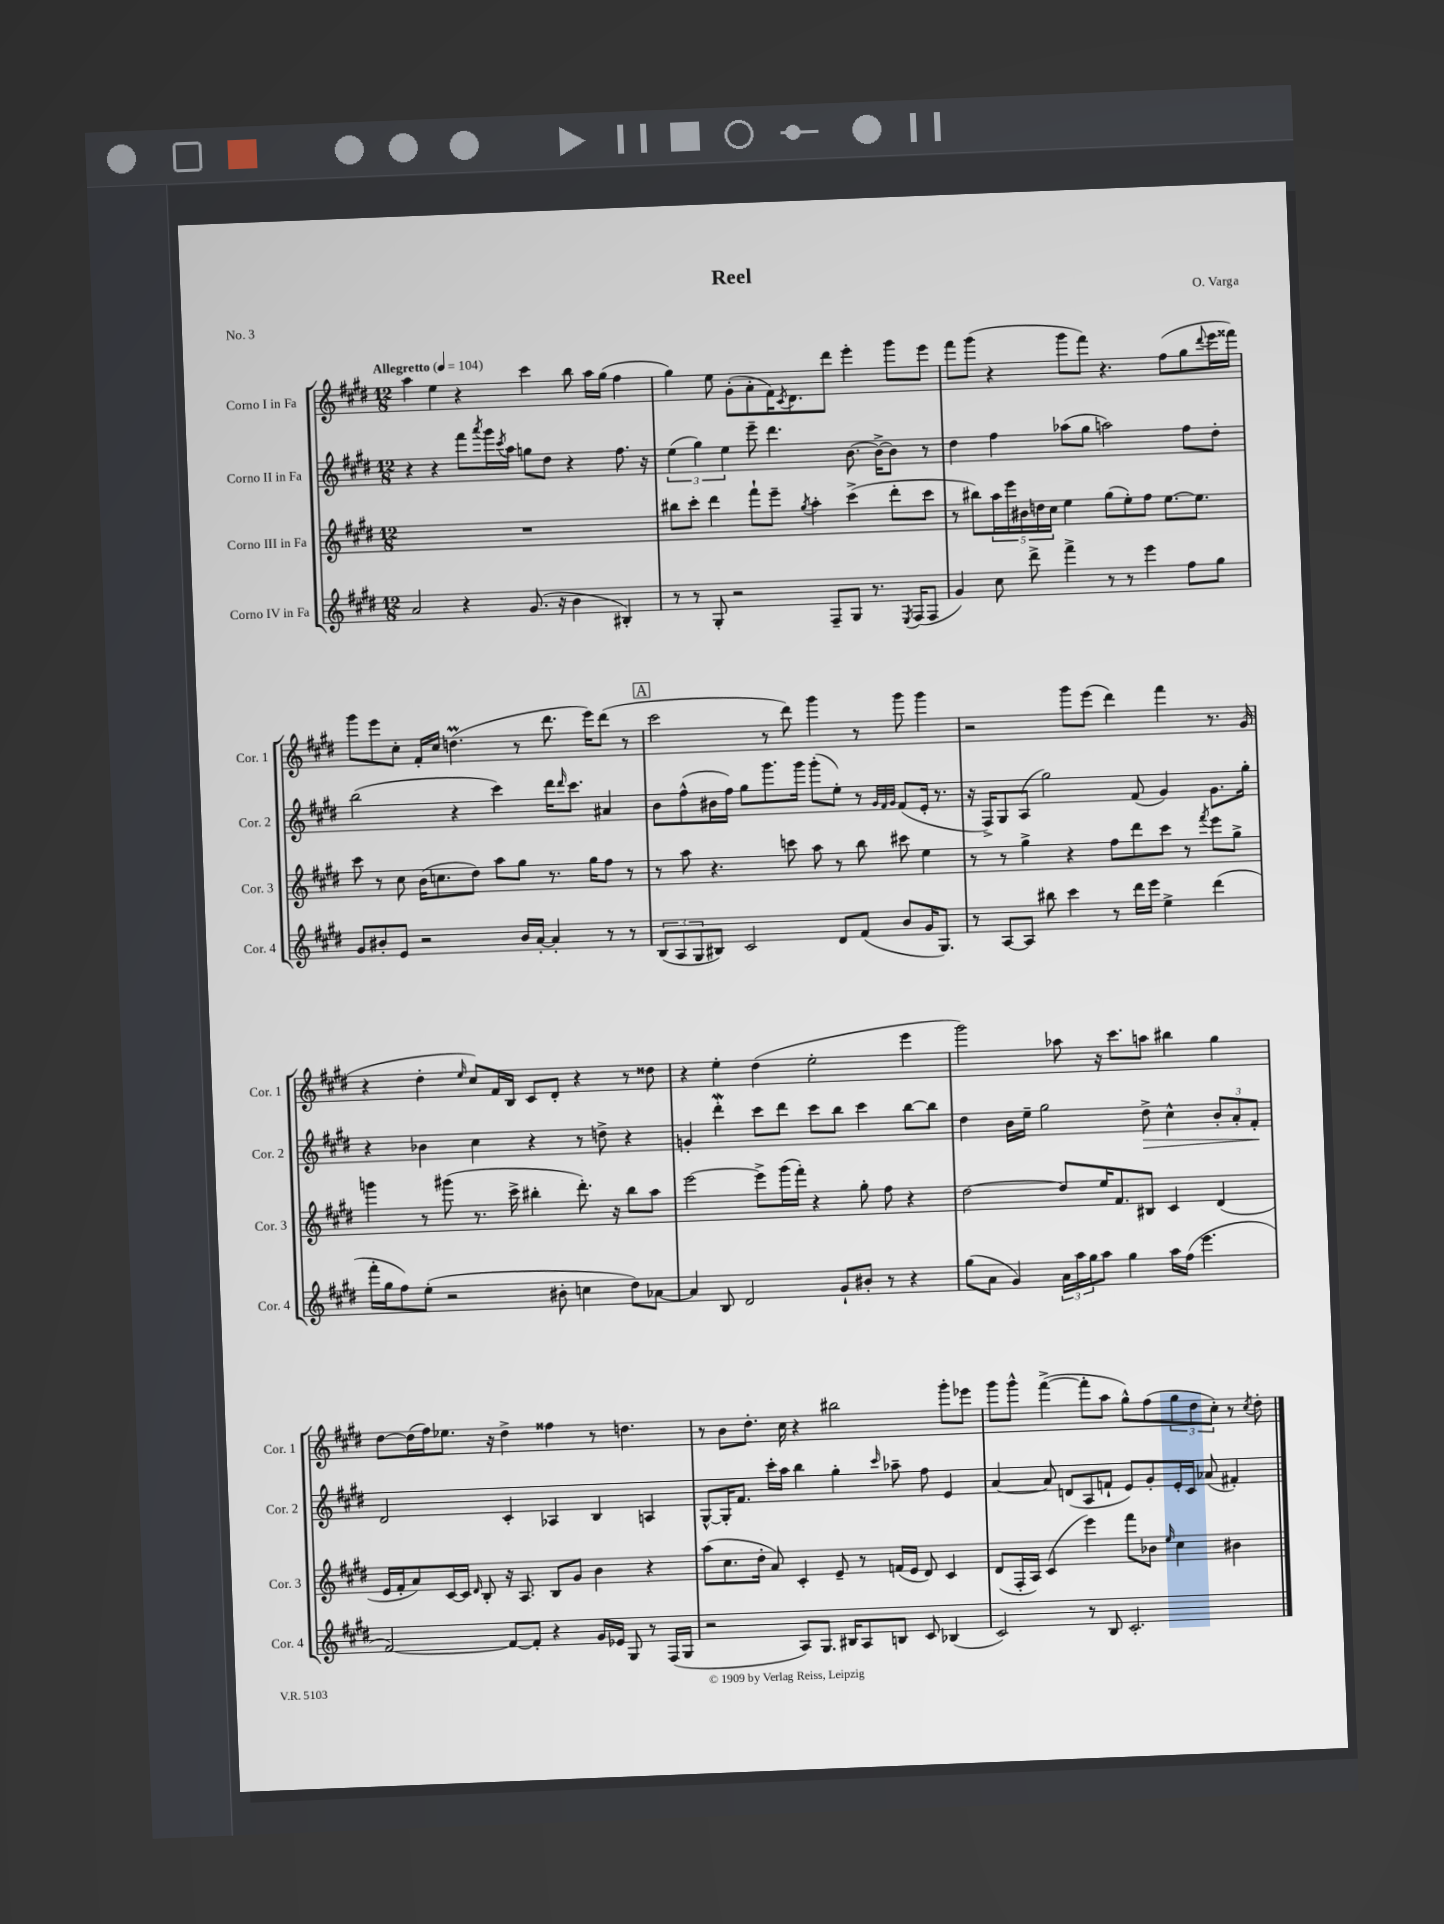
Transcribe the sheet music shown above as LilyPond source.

\header { title = "Reel" composer = "O. Varga" piece = "No. 3" }
<<
\new StaffGroup <<
\new Staff = "s0" \with { instrumentName = "Corno I in Fa" shortInstrumentName = "Cor. 1" } {
    \clef treble \key e \major \numericTimeSignature \time 12/8 \tempo "Allegretto" 4 = 104
    a''4 e''4 r4 cis'''4 b''8 a''16 gis''16( fis''4 |
    gis''4) e''8 gis'8-.( a'8-. fis'16) \acciaccatura { cis'8 } dis'8. dis'''8 e'''4-. gis'''8 e'''8 |
    fis'''8 gis'''8( r4 gis'''8 fis'''8) r4. fis''8( gis''8 \appoggiatura { dis'''8 } e'''16 fisis'''16) |
    gis'''8 e'''8 cis''8-. fis'16-. cis''16 d''4.\prall( r8 dis'''8. e'''16) dis'''8( r8 |
    \mark \markup { \box "A" } cis'''2 r8 dis'''8) gis'''4 r8 gis'''8 gis'''4 |
    r2 gis'''8 e'''8( dis'''4) fis'''4 r8. gis'16( |
    r4 dis''4-. \grace { e''16 } cis''8) fis'16 b16 cis'8 dis'8-. r4 r8 disis''8 |
    r4 e''4-. dis''4( e''2-. e'''4 |
    gis'''2) aes''8 r16 cis'''8. a''8 bis''4 gis''4 |
    dis''8~ dis''16( fis''16) ees''8. r16 dis''4-> fisis''4 r8 d''4. |
    r8 b'8 dis''8.-. cis''16 r4 bis''2 gis'''8-. ees'''8 |
    gis'''8 gis'''8-^ fis'''4~->( fis'''8-. a''8 gis''8-^) fis''8( \tuplet 3/2 { gis''8 dis''8 cis''8-.) } r8 \acciaccatura { cis''8 } dis''8-. \bar "|." |
}
\new Staff = "s1" \with { instrumentName = "Corno II in Fa" shortInstrumentName = "Cor. 2" } {
    \clef treble \key e \major \numericTimeSignature \time 12/8
    r4 r4 fis'''8 \acciaccatura { a'''8 } gis'''16 \acciaccatura { cis'''8 } a''16 g''8 dis''8 r4 fis''8. r16 |
    \tuplet 3/2 { e''4( gis''4) e''4 } e'''8-- dis'''4. b'8.~ b'16~-> b'8 r8 |
    dis''4 fis''4 aes''8( gis''8 a''2) fis''8 dis''8-. |
    b''2( r4 cis'''4) dis'''16 \grace { dis'''16 } cis'''8. ais'4 |
    \mark \markup { \box "A" } b'8 fis''8-^( bis'16 fis''16) gis''8 gis'''8. gis'''16 gis'''8-.( e''8-.) r8 \grace { gis'32 fis'32 gis'32 } fis'8( e'16-. r8. |
    r16 fis16->) gis8 a8( gis''2) fis'8( gis'4) gis'8. gis''16-. |
    r4 bes'4 cis''4 r4 r8 d''8-> r4 |
    g'4-. dis'''4-.\mordent cis'''8 dis'''8 cis'''8 b''8 cis'''4 b''8~ b''8 |
    dis''4 b'16 e''16-- gis''2 dis''8->\> cis''4-^ \tuplet 3/2 { b'8-. a'8-. fis'8-.\! } |
    dis'2 cis'4-. aes4 b4 a4 |
    gis8~-^ gis16-. fis'8. cis'''16-. a''16 b''4 gis''4-. \grace { cis'''16 } aes''8-- fis''8 e'4 |
    a'4~ a'8 d'8( a8 f'8-! e'8) gis'8-. e'16-. cis'16 aes'8( fis'4-.) \bar "|." |
}
\new Staff = "s2" \with { instrumentName = "Corno III in Fa" shortInstrumentName = "Cor. 3" } {
    \clef treble \key e \major \numericTimeSignature \time 12/8
    R1. |
    bis''8 cis'''8-. dis'''4 fis'''8-! e'''8-- \acciaccatura { gis''8 } a''4-. cis'''4->( dis'''8-. cis'''8 |
    r8 bis''8) \tuplet 5/4 { a''16 e'''16 bis'16 d''16 cis''16 } e''4 gis''8( e''8-.) fis''8 e''8.~ e''8. |
    cis'''8 r8 cis''8 b'16( c''8. dis''8) a''8 gis''8 r8. gis''16 fis''8 r8 |
    \mark \markup { \box "A" } r8 a''8 r4. c'''8 a''8 r8 b''8 cis'''8 e''4 |
    r8 r8 gis''4-> r4 fis''8 dis'''8 cis'''8 r8 \acciaccatura { fis'''8 } e'''8 gis''8-> |
    g'''4 r8 gis'''8( r8. cis'''16-> bis''4-. dis'''8.-.) r16 bis''8 a''8 |
    e'''2~ e'''8-> gis'''16( fis'''16-.) r4 gis''8-. fis''8 r4 |
    dis''2~ dis''8 e''16 fis'8. bis8 cis'4 dis'4( |
    e'16 fis'16-. a'8) cis'16~ cis'16 \grace { dis'16 } b8-. r16 a8. b8 gis'8 b'4 r4 |
    a''8( cis''8. dis''16-. a'8) cis'4-. e'8-- r8 f'16( e'16 dis'8) cis'4 |
    dis'8( fis16-. a16) cis'4( e'''4) fis'''8 bes'8 \grace { e''16 } cis''4 bis'4 \bar "|." |
}
\new Staff = "s3" \with { instrumentName = "Corno IV in Fa" shortInstrumentName = "Cor. 4" } {
    \clef treble \key e \major \numericTimeSignature \time 12/8
    a'2 r4 gis'8.( r16 b'4 bis4-.) |
    r8 r8 gis8-. r2 fis8-- gis8 r8. \acciaccatura { e8 } fis16( fis8 |
    gis'4) cis''8 dis'''8-> fis'''4-> r8 r8 e'''4 fis''8 gis''8 |
    gis'8 bis'8-. e'8 r2 bis'16 a'16~-. a'4-. r8 r8 |
    \mark \markup { \box "A" } \tuplet 3/2 { b8( a8 gis8 } bis8) cis'2 dis'8 fis'8( b'8 gis'16 gis8.) |
    r8 a8~ a8 bis''8 cis'''4 r8 dis'''16 e'''16 e''4-> dis'''4( |
    fis'''16-. gis''16 fis''8) e''8-.( r2 bis'8-. c''4 dis''8) aes'8~ |
    aes'4 b8 dis'2 gis'8-! bis'8-. r8 r4 |
    gis''8( a'8 gis'4) \tuplet 3/2 { a'16 a''16 gis''16 } a''8 gis''4 a''16 fis''16( e'''4. |
    fis'2~) fis'8~ fis'8-. r4 gis'16 ees'16 gis8 r8 fis16( gis16 |
    r2 a8) gis8. bis16 a8 b8 cis'8 bes4( |
    cis'2) r8 b8 cis'2.-. \bar "|." |
}
>>
>>
\layout { \context { \Score \remove "Bar_number_engraver" } }
